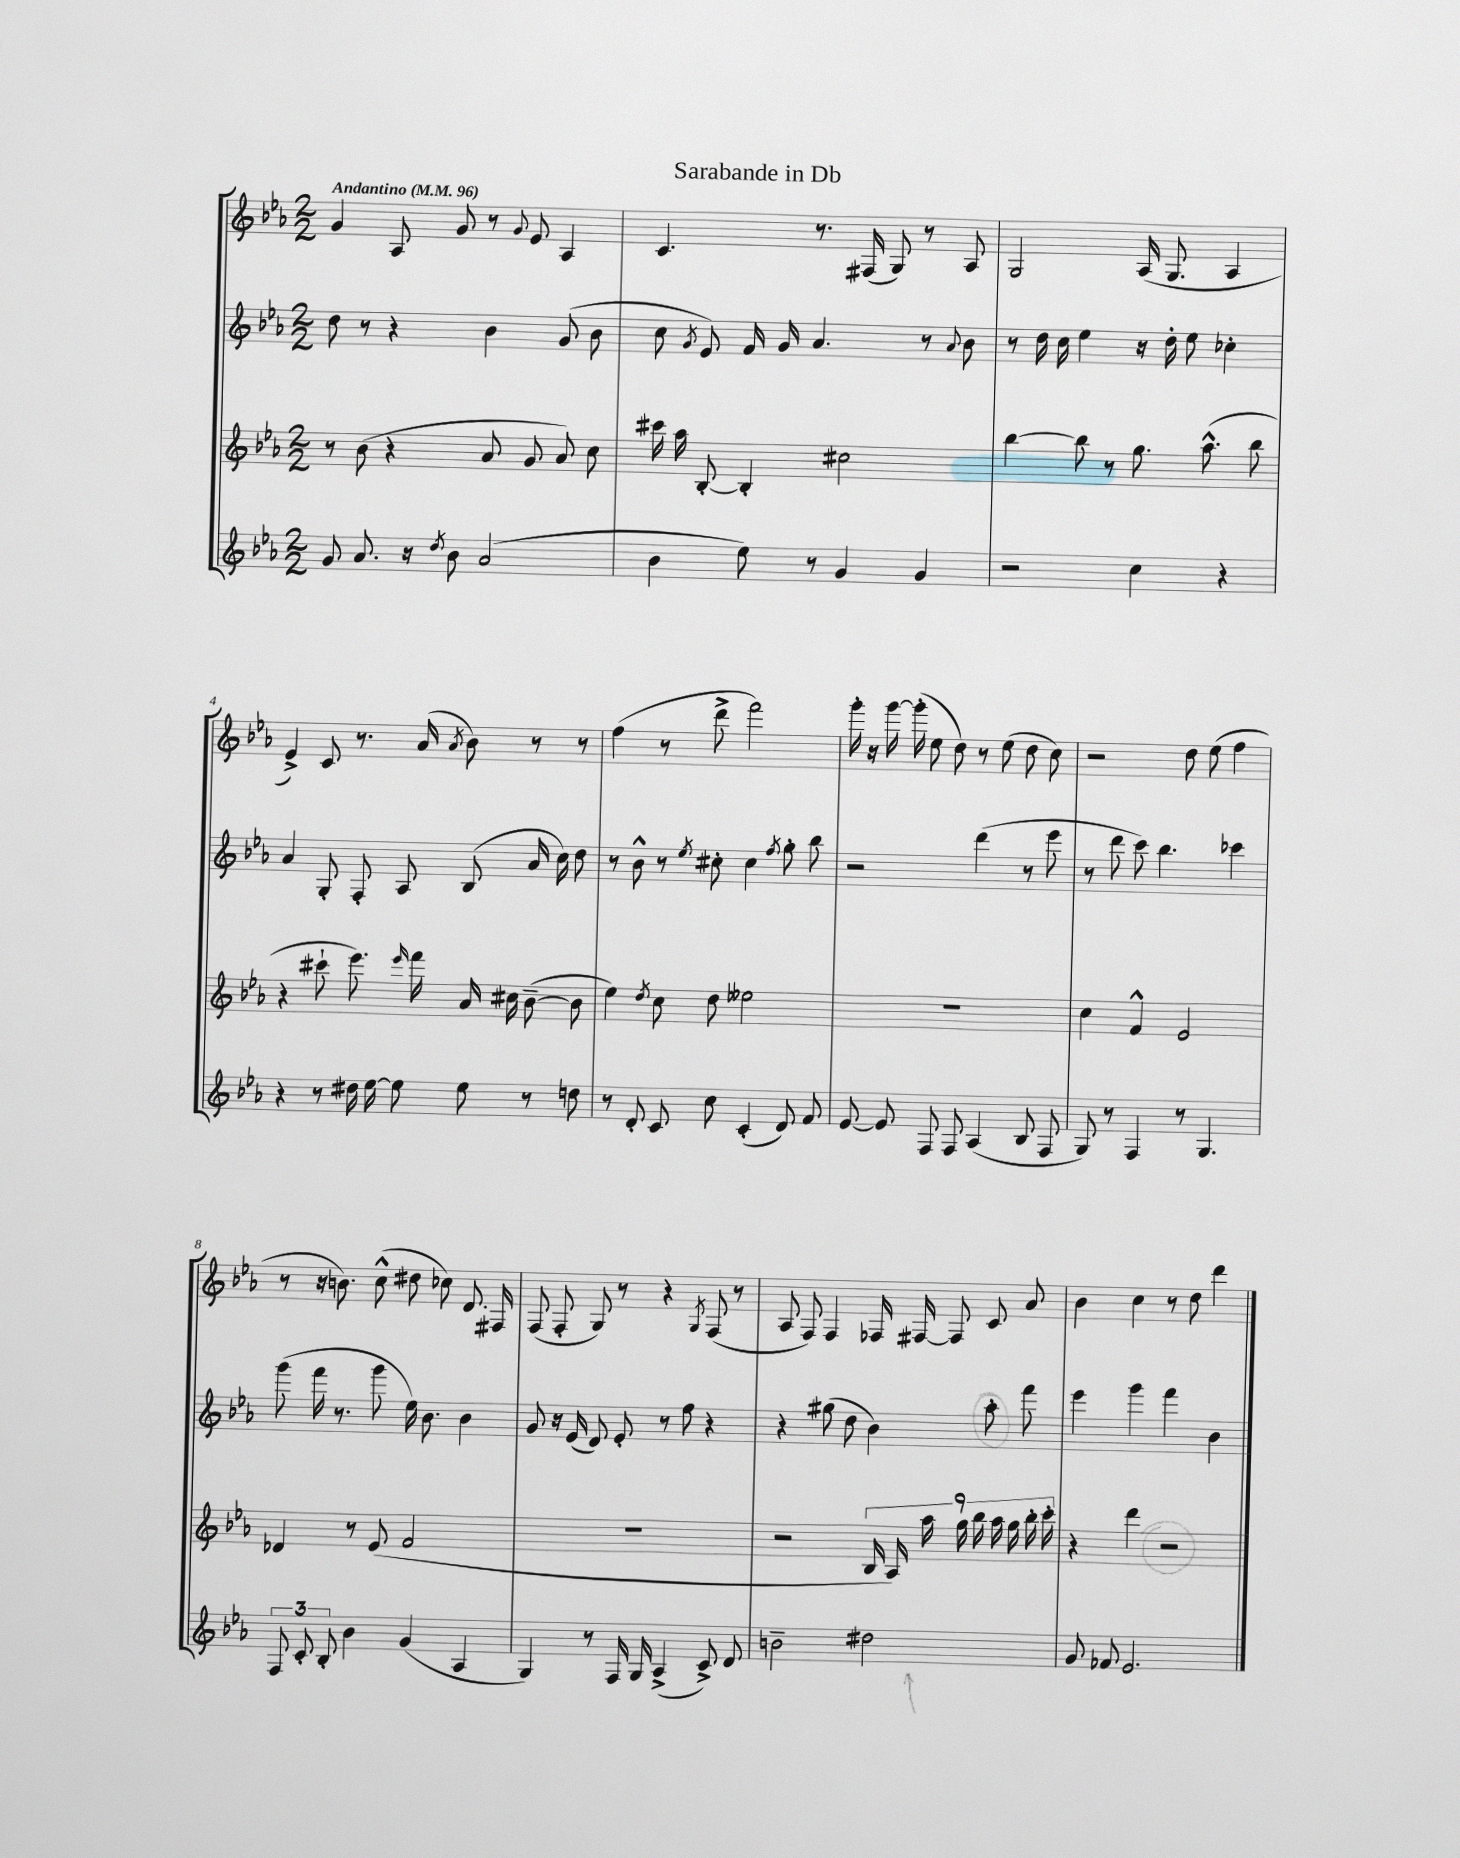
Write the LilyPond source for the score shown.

\header { title = "Sarabande in Db" }
<<
\new StaffGroup <<
\new Staff = "s0" {
    \clef treble \key ees \major \numericTimeSignature \time 2/2 \tempo "Andantino" 4 = 96
    \autoBeamOff g'4 aes8 g'8 r8 \appoggiatura { g'8 } ees'8 aes4 |
    c'4. r8. fis16( g8) r8 aes8 |
    g2 aes16( g8. aes4 |
    ees'4->) c'8 r8. aes'16( \acciaccatura { aes'8 } bes'8) r8 r8 |
    f''4( r8 d'''8-> f'''2) |
    g'''16-. r16 g'''16~ g'''16-.( ees''8 d''8) r8 ees''8( d''8 c''8) |
    r2 d''8 ees''8( f''4 |
    r8 r16 b'8.) c''8-^( dis''8 ces''8) d'8. fis16 |
    f8( f8-. g8) r8 r4 \acciaccatura { g8 } f8( r8 |
    aes8 f8) f4 fes16 fis16~ fis8 c'8 aes'8 |
    bes'4 c''4 r8 d''8 d'''4 \bar "|." |
}
\new Staff = "s1" {
    \clef treble \key ees \major \numericTimeSignature \time 2/2
    \autoBeamOff d''8 r8 r4 bes'4 g'8( bes'8 |
    c''8 \acciaccatura { g'8 } ees'8) f'16 g'16 aes'4. r8 \appoggiatura { aes'8 } bes'8 |
    r8 d''16 c''16 ees''4 r16 d''16-. ees''8 ces''4-. |
    aes'4 g8-. f8-. aes8 bes8( aes'16 c''16) d''8 |
    r8 bes'8-^ r8 \acciaccatura { ees''8 } cis''8-. cis''4 \acciaccatura { f''8 } g''8-. bes''8 |
    r2 d'''4( r8 ees'''8 |
    r8 d'''8 c'''8) bes''4. ces'''4 |
    g'''8( f'''16 r8. g'''8 ees''16) bes'8. bes'4 |
    g'8 r16 ees'16( d'8) ees'8-. r8 f''8 r4 |
    r4 gis''8( d''8 bes'4) aes''8-. f'''8 |
    ees'''4 g'''4 f'''4 bes'4 \bar "|." |
}
\new Staff = "s2" {
    \clef treble \key ees \major \numericTimeSignature \time 2/2
    \autoBeamOff r8 bes'8( r4 aes'8 g'8 aes'8) c''8 |
    cis'''16 aes''16 bes8~-. bes4-. cis''2 |
    bes''4~ bes''8 r8 g''8. aes''8.-^( bes''8 |
    r4 cis'''8-! ees'''8.) \grace { ees'''16 } f'''16 aes'16 cis''16 bes'8~--( bes'8 |
    ees''4) \acciaccatura { d''8 } c''8 d''8 eeses''2 |
    R1 |
    c''4 f'4-^ ees'2 |
    des'4 r8 ees'8( f'2 |
    R1 |
    r2 \tuplet 9/8 { bes16 aes16) aes''16 g''16 bes''16 aes''16 g''16 bes''16-. c'''16-. } |
    r4 d'''4 r2 \bar "|." |
}
\new Staff = "s3" {
    \clef treble \key ees \major \numericTimeSignature \time 2/2
    \autoBeamOff g'8 aes'8. r16 \acciaccatura { d''8 } bes'8 aes'2( |
    bes'4 ees''8) r8 g'4 g'4 |
    r2 c''4 r4 |
    r4 r8 dis''16 ees''16~ ees''8 ees''8 r8 d''8 |
    r8 d'8-. c'8 c''8 c'4-.( d'8) f'8 |
    ees'8~ ees'8 f8 f8 aes4( bes8 f8 |
    g8) r8 f4 r8 g4. |
    \tuplet 3/2 { f8 c'8-. bes8-. } bes'4 g'4( aes4 |
    g4) r8 f16 g16 aes4->( c'8->) d'8 |
    b'2-- dis''2 |
    g'8 fes'8 ees'2. \bar "|." |
}
>>
>>
